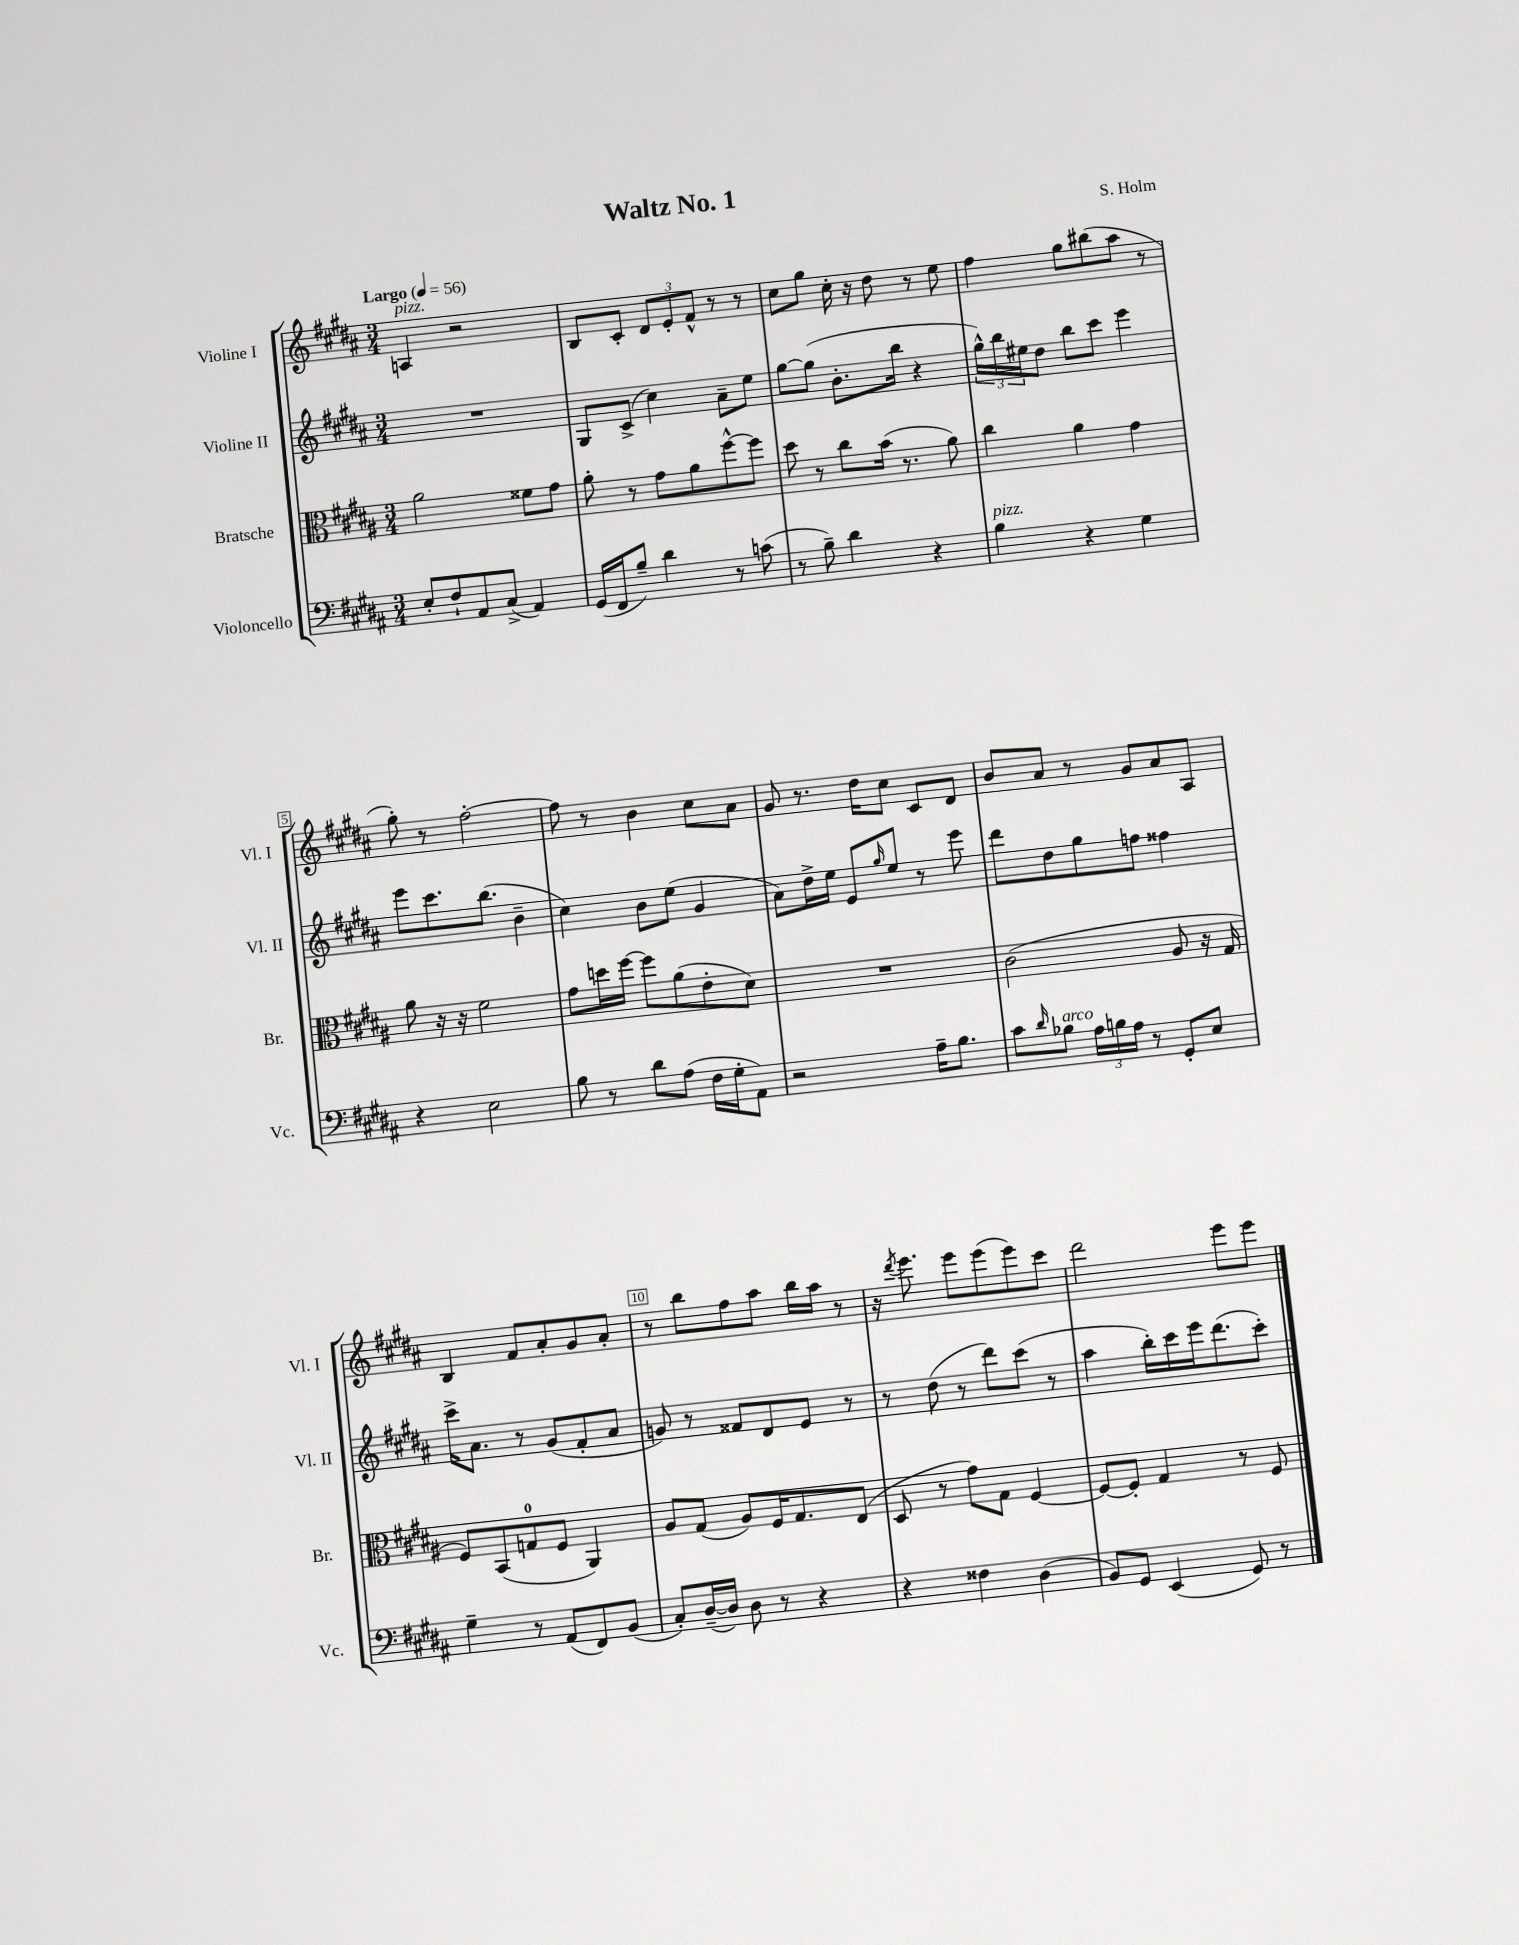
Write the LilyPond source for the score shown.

\header { title = "Waltz No. 1" composer = "S. Holm" }
<<
\new StaffGroup <<
\new Staff = "s0" \with { instrumentName = "Violine I" shortInstrumentName = "Vl. I" } {
    \clef treble \key b \major \numericTimeSignature \time 3/4 \tempo "Largo" 4 = 56
    a4^\markup { \italic "pizz." } r2 |
    b8 cis'8-. \tuplet 3/2 { dis'8 e'8-. fis'8-^ } r8 r8 |
    cis''8 gis''8 cis''16-. r16 dis''8 r8 e''8 |
    fis''4 gis''8 bis''8( ais''8 r8 |
    gis''8-.) r8 fis''2~-. |
    fis''8 r8 b'4 cis''8 ais'8 |
    gis'8 r8. dis''16 cis''8 cis'8 dis'8 |
    b'8 ais'8 r8 gis'8 ais'8 ais8 |
    b4 fis'8 ais'8-. gis'8 ais'8-. |
    r8 b''8 fis''8 ais''8 b''16 ais''16 r8 |
    r16 \acciaccatura { dis'''8 } e'''8. e'''8 e'''8( e'''8) cis'''8 |
    dis'''2 e'''8 e'''8 \bar "|." |
}
\new Staff = "s1" \with { instrumentName = "Violine II" shortInstrumentName = "Vl. II" } {
    \clef treble \key b \major \numericTimeSignature \time 3/4
    R2. |
    gis8 cis'8->( cis''4) ais'8-- e''8 |
    gis''8~ gis''8( b'8.-. b''16 r4 |
    \tuplet 3/2 { gis''16-^) b''16 eis''16 } dis''8 b''8 cis'''8 e'''4 |
    e'''8 cis'''8. b''8.( b'4-- |
    cis''4) b'8 e''8( gis'4 |
    ais'8) dis''16-> e''16 e'8 \grace { gis''16 } e''8 r8 e'''8 |
    dis'''8 dis''8 gis''8 f''8 fisis''4 |
    cis'''16-> ais'8. r8 gis'8( fis'8-. ais'8 |
    g'8) r8 fisis'8 dis'8 e'8 r8 |
    r8 dis''8( r8 dis'''8) cis'''8( r8 |
    ais''4 b''16-.) cis'''16 e'''16 dis'''8.( cis'''8-.) \bar "|." |
}
\new Staff = "s2" \with { instrumentName = "Bratsche" shortInstrumentName = "Br." } {
    \clef alto \key b \major \numericTimeSignature \time 3/4
    ais'2 fisis'8 gis'8 |
    ais'8-. r8 gis'8 ais'8 fis''8~-^ fis''8 |
    dis''8 r8 cis''8 b'16( r8. ais'8) |
    cis''4 ais'4 gis'4 |
    ais'8 r16 r16 fis'2 |
    gis'8 d''16 fis''16~ fis''8 ais'8( e'8-. dis'8) |
    R2. |
    cis'2( ais8 r16 gis16 |
    fis8) b,8( g8-0 fis8 ais,4) |
    ais8 gis8( ais8) fis16 gis8. e8( |
    dis8 r8 gis'8) gis8 fis4~ |
    fis8~ fis8-. gis4 r8 fis8 \bar "|." |
}
\new Staff = "s3" \with { instrumentName = "Violoncello" shortInstrumentName = "Vc." } {
    \clef bass \key b \major \numericTimeSignature \time 3/4
    e8-. fis8-! ais,8 cis8->( ais,4) |
    gis,16( fis,16 b8--) dis'4 r8 c'8( |
    r8 b8--) dis'4 r4 |
    b4^\markup { \italic "pizz." } r4 gis4 |
    r4 e2 |
    b8 r8 dis'8 ais8( fis16 gis16-. ais,8) |
    r2 ais16-- b8. |
    cis'8 \grace { dis'16 } bes8^\markup { \italic "arco" } \tuplet 3/2 { ais16 b16 ais16 } r8 gis,8-. e8 |
    gis4-- r8 ais,8( fis,8) b,8( |
    cis8-.) dis16~--( dis16) dis8 r8 r4 |
    r4 fisis4 dis4( |
    b,8) gis,8 e,4( gis,8) r8 \bar "|." |
}
>>
>>
\layout { \context { \Score \override BarNumber.break-visibility = ##(#f #t #t) barNumberVisibility = #(every-nth-bar-number-visible 5) \override BarNumber.stencil = #(make-stencil-boxer 0.1 0.3 ly:text-interface::print) } }
